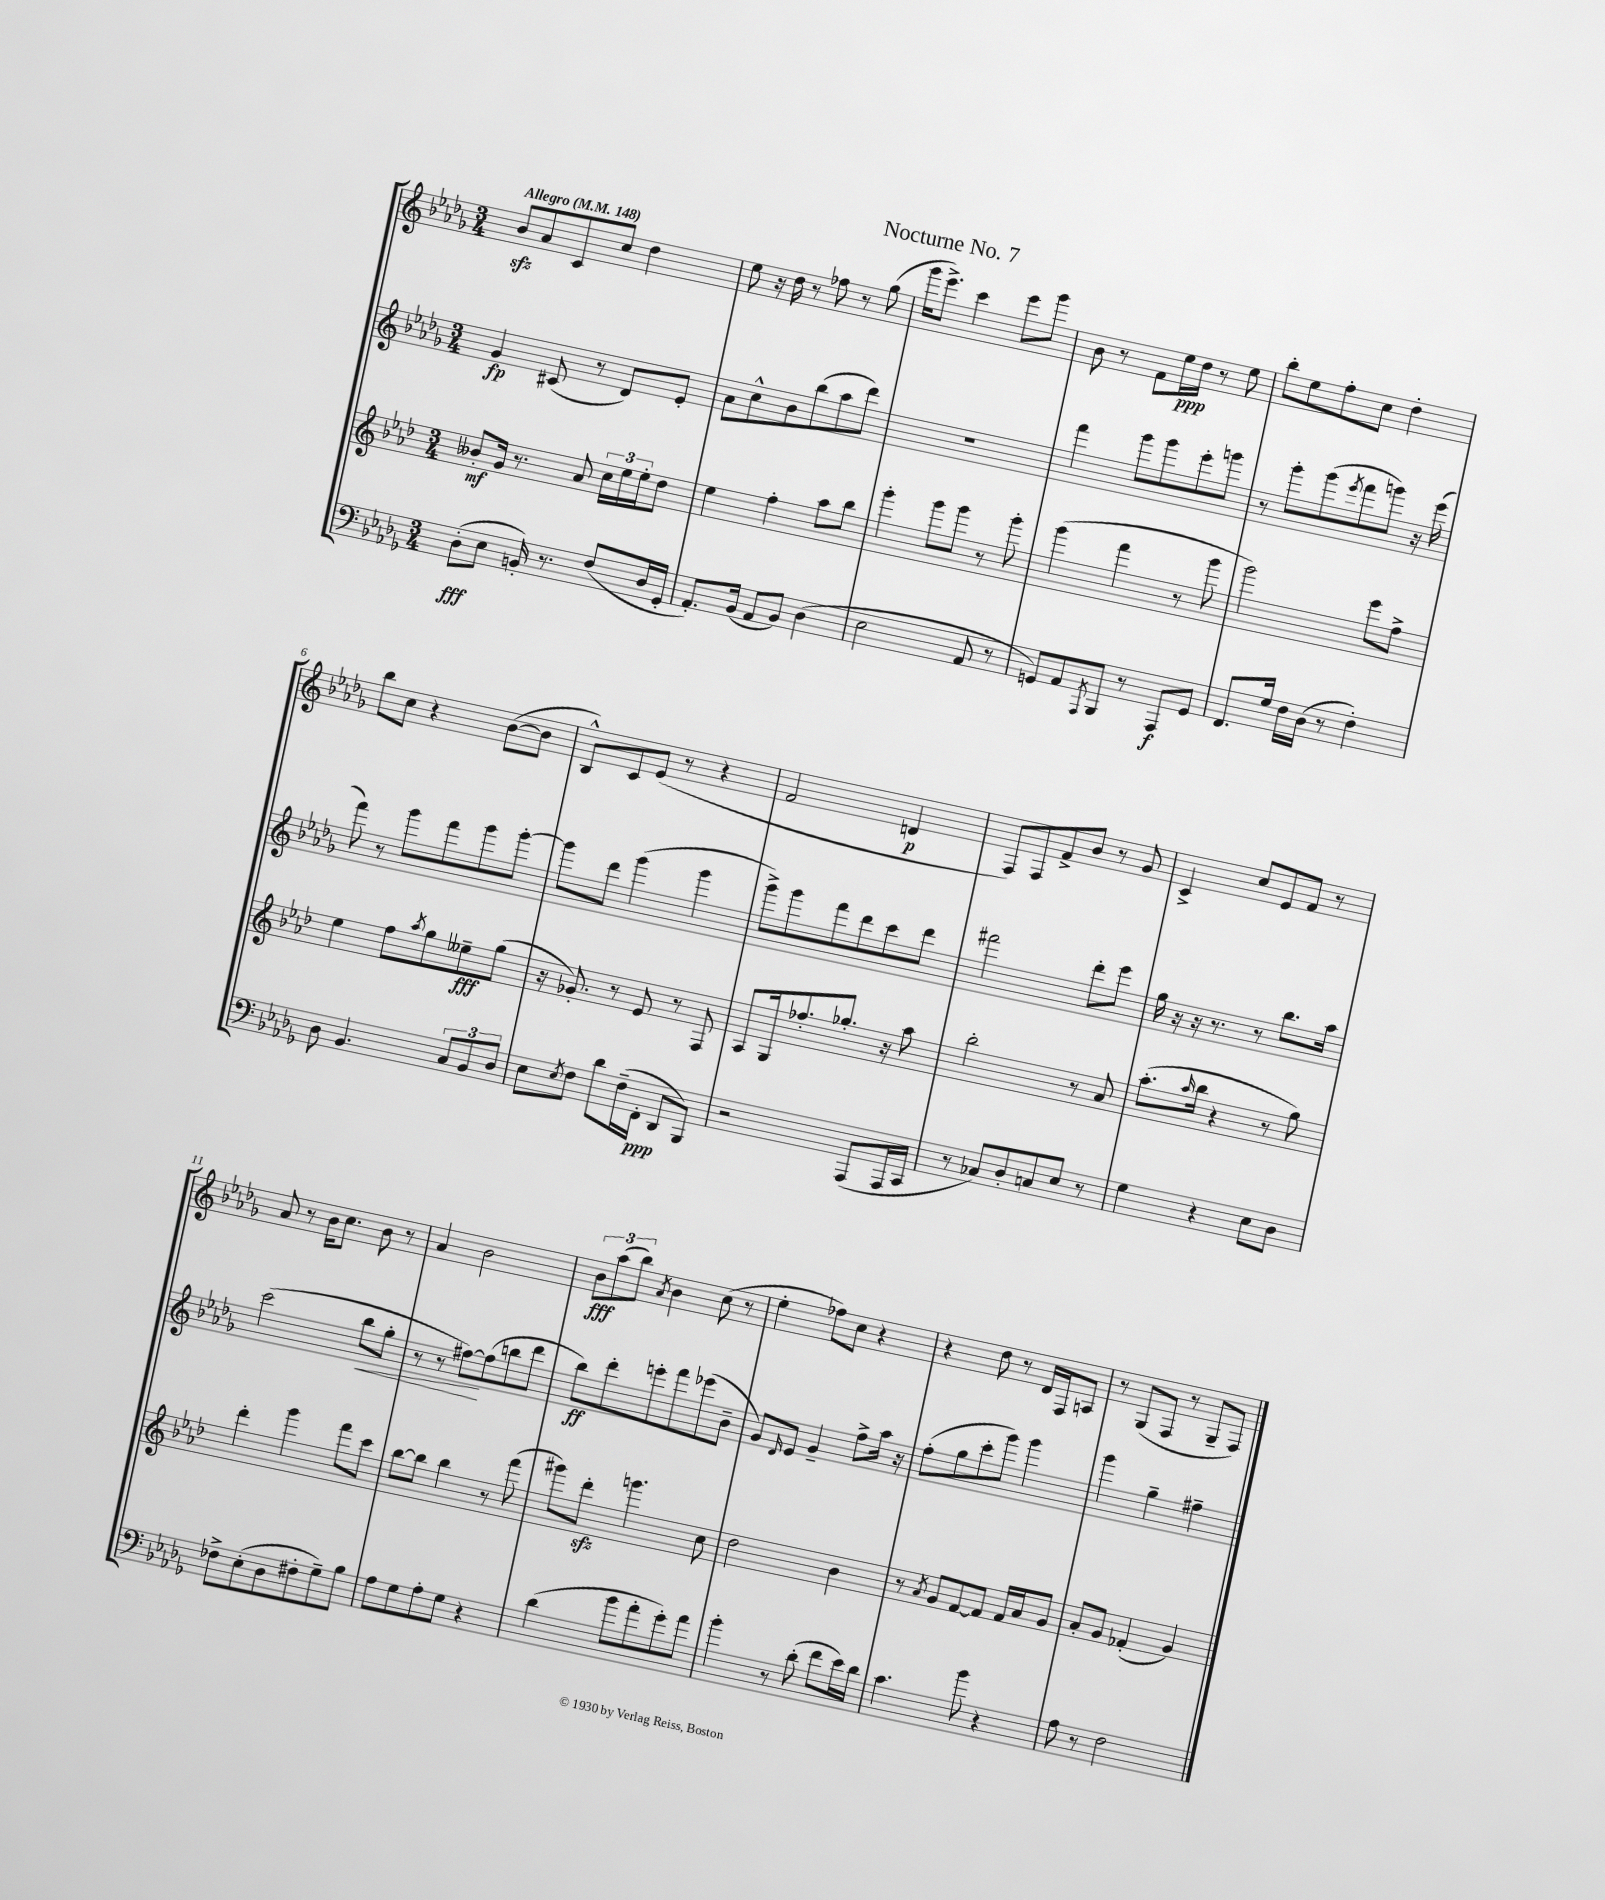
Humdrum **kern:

**kern	**dynam	**kern	**dynam	**kern	**dynam	**kern	**dynam
*part4	*part4	*part3	*part3	*part2	*part2	*part1	*part1
*staff4	*staff4	*staff3	*staff3	*staff2	*staff2	*staff1	*staff1
*clefF4	*	*clefG2	*	*clefG2	*	*clefG2	*
*k[b-e-a-d-g-]	*	*k[b-e-a-d-]	*	*k[b-e-a-d-g-]	*	*k[b-e-a-d-g-]	*
*M3/4	*	*M3/4	*	*M3/4	*	*M3/4	*
*MM148	*	*MM148	*	*MM148	*	*MM148	*
=1	=1	=1	=1	=1	=1	=1	=1
!	!	!	!	!	!	!LO:TX:a:B:t=Allegro	!
(8D-'\L	fff	8b--X'/L	mf	4g-/	fp	8b-zz/L	.
8E-\J	.	16g/Jk	.	.	.	8a-/	.
.	.	8.r	.	.	.	.	.
16BBn'/)	.	.	.	(8c#X/	.	8c/	.
8.r	.	.	.	.	.	.	.
.	.	8a-/	.	8r	.	8cc/J	.
(8F/L	.	24cc\LL	.	8d-/L)	.	4dd-\	.
.	.	24ee-\	.	.	.	.	.
.	.	24ee-'\J	.	.	.	.	.
16D-/L	.	8dd-\J	.	8e-'/J	.	.	.
16GG-'/JJ	.	.	.	.	.	.	.
=2	=2	=2	=2	=2	=2	=2	=2
8.AA-'/L)	.	4ee-\	.	8a-\L	.	8ee-\	.
.	.	.	.	8cc^^\	.	16r	.
(16BB-/Jk	.	.	.	.	.	16dd-\	.
8AA-/L	.	4ff'\	.	8b-\	.	8r	.
8BB-/J)	.	.	.	(8bb-\	.	8ff-X\	.
(4D-\	.	8aa-\L	.	8aa-\	.	8r	.
.	.	8bb-\J	.	8ddd-\J)	.	(8gg-\	.
=3	=3	=3	=3	=3	=3	=3	=3
2E-\	.	4ggg'\	.	2.r	.	16ggg-\KL	.
.	.	.	.	.	.	8.eee-^\J)	.
.	.	8ggg\L	.	.	.	4ccc\	.
.	.	8ggg\J	.	.	.	.	.
8AA-/	.	8r	.	.	.	8eee-\L	.
8r	.	8ggg'\	.	.	.	8ggg-\J	.
=4	=4	=4	=4	=4	=4	=4	=4
8GGn/L)	.	(4ggg\	.	4fff\	.	8b-\	.
8AA-/	.	.	.	.	.	8r	.
8qAAA-/	.	.	.	.	.	.	.
8BBB-/J	.	4fff\	.	8ggg-\L	.	8f\L	.
8r	.	.	.	8ggg-\	.	16ee-\L	ppp
.	.	.	.	.	.	16dd-\JJ	.
8AAA-/L	f	8r	.	8eee-'\	.	8r	.
8GG/J	.	8ggg\	.	8gggn\J	.	8ee-\	.
=5	=5	=5	=5	=5	=5	=5	=5
8.FF/L	.	2ggg\)	.	8r	.	8bb-'\L	.
.	.	.	.	8ggg-'\L	.	8ee-\	.
16G-/Jk	.	.	.	.	.	.	.
16F\LL	.	.	.	(8ggg-\	.	8ff'\	.
(16D-\JJ	.	.	.	.	.	.	.
.	.	.	.	8qeee-/	.	.	.
8r	.	.	.	8fff\	.	8cc\J	.
4F'\)	.	8eee-\L	.	8gggn\J)	.	4dd-'\	.
.	.	8ff^\J	.	16r	.	.	.
.	.	.	.	(16eee-\	.	.	.
!!LO:LB:g=z
=6	=6	=6	=6	=6	=6	=6	=6
8D-\	.	4ee-\	.	8fff\)	.	8bb-\L	.
4.BB-/	.	.	.	8r	.	8cc\J	.
.	.	8ff\L	.	8ggg-\L	.	4r	.
.	.	8qaa-/	.	.	.	.	.
.	.	8gg\	.	8fff\	.	.	.
12C/L	.	8ee--X~\	fff	8ggg-\	.	([8b-\L	.
12BB-/	.	.	.	.	.	.	.
.	.	(8gg\J	.	[8ggg-'\J	.	8b-\J]	.
12D-/J	.	.	.	.	.	.	.
=7	=7	=7	=7	=7	=7	=7	=7
8E-\L	.	16r	.	8ggg-\L]	.	8B-^^/L)	.
.	.	8.g-X'/)	.	.	.	.	.
8qE-/	.	.	.	.	.	.	.
8F\J	.	.	.	8ddd-\J	.	8c/	.
8d-\L	.	8r	.	(4ggg-\	.	(8e-/J	.
(16F~\L	.	8e-/	.	.	.	8r	.
16FF'\JJ	ppp	.	.	.	.	.	.
8DD-/L	.	8r	.	4ggg-\	.	4r	.
8BBB-/J)	.	8F/	.	.	.	.	.
=8	=8	=8	=8	=8	=8	=8	=8
2r	.	8A-/L	.	8ggg-^\L)	.	2f/	.
.	.	16G/k	.	8ggg-\	.	.	.
.	.	8.ff-X'/	.	.	.	.	.
.	.	.	.	8fff\	.	.	.
.	.	8.gg-X'/J	.	8ddd-\	.	.	.
(8AAA-/L	.	.	.	8ccc\	.	4dn/	p
.	.	16r	.	.	.	.	.
16AAA-/L	.	8aa-\	.	8ddd-\J	.	.	.
16CC/JJ	.	.	.	.	.	.	.
=9	=9	=9	=9	=9	=9	=9	=9
8r	.	2bb-'\	.	2fff#X\	.	8F/L)	.
8C-X/L)	.	.	.	.	.	8F/	.
8D-'/	.	.	.	.	.	8f^/	.
8Cn/	.	.	.	.	.	8b-/J	.
8E-/J	.	8r	.	8ddd-'\L	.	8r	.
8r	.	8a-/	.	8eee-\J	.	8g-/	.
=10	=10	=10	=10	=10	=10	=10	=10
4G-\	.	(8.aa-'\L	.	16gg-\	.	4c^/	.
.	.	.	.	16r	.	.	.
.	.	.	.	16r	.	.	.
.	.	16qqaa-/	.	.	.	.	.
.	.	16bb-\Jk	.	8.r	.	.	.
4r	.	4r	.	.	.	8cc/L	.
.	.	.	.	8r	.	8e-/	.
8E-\L	.	8r	.	8.bb-\L	.	8f/J	.
8D-\J	.	8gg\)	.	.	.	8r	.
.	.	.	.	16aa-\Jk	.	.	.
!!LO:LB:g=z
=11	=11	=11	=11	=11	=11	=11	=11
8F-X^\L	.	4ddd-'\	.	(2ccc\	.	8a-/	.
(8E-'\	.	.	.	.	.	8r	.
8D-\	.	4ggg\	.	.	.	16b-\KL	.
.	.	.	.	.	.	8.cc\J	.
8F#X'\	.	.	.	.	.	.	.
!	!	!	!	!	!LO:HP:b	!	!
8G-~\)	.	8fff\L	.	8bb-\L	<	8b-\	.
8B-\J	.	8ccc\J	.	8gg-'\J	.	8r	.
=12	=12	=12	=12	=12	=12	=12	=12
8A-\L	.	[8bb-\L	.	8r	.	4a-/	.
8G-\	.	8bb-\J]	.	8r	.	.	.
8A-'\	.	4bb-\	.	[8ff#X\L)	.	2b-\	.
8G-\J	.	.	.	(8ff#\]	[	.	.
4r	.	8r	.	8bbn\	.	.	.
.	.	(8fff\	.	8ddd-\J	.	.	.
=13	=13	=13	=13	=13	=13	=13	=13
(4d-\	.	8ggg#X\L)	.	8bb-\L)	ff	12b-\L	fff
.	.	.	.	.	.	(12aa-\	.
.	.	8ddd-zz'\J	.	8ddd-'\	.	.	.
.	.	.	.	.	.	12bb-\J)	.
.	.	.	.	.	.	8qa-/	.
8b-\L	.	4.gggn\	.	8eeen'\	.	4b-\	.
8a-'\	.	.	.	8fff\	.	.	.
8g-'\)	.	.	.	(8eee-X\	.	(8cc\	.
8a-\J	.	8cc\	.	8b-~\J	.	8r	.
=14	=14	=14	=14	=14	=14	=14	=14
4b-'\	.	2dd-\	.	8g-/L)	.	4ee-'\	.
.	.	.	.	16qqd-/	.	.	.
.	.	.	.	8e-/J	.	.	.
8r	.	.	.	4g-~/	.	8ff-X\L)	.
(8d-'\	.	.	.	.	.	8cc\J	.
8f\L	.	4b-\	.	8ff^\L	.	4r	.
16e-\L)	.	.	.	16aa-\Jk	.	.	.
16d-\JJ	.	.	.	16r	.	.	.
=15	=15	=15	=15	=15	=15	=15	=15
4.c\	.	8r	.	(8ff'\L	.	4r	.
.	.	8qa-/	.	.	.	.	.
.	.	8g/L	.	8gg-\	.	.	.
.	.	[8f/	.	8ccc'\	.	8dd-\	.
8b-\	.	8f/J]	.	8ggg-\J)	.	8r	.
4r	.	16f/LL	.	4ggg-\	.	16d-/LL	.
.	.	16a-/J	.	.	.	16F/J	.
.	.	8g/J	.	.	.	8An/J	.
=16	=16	=16	=16	=16	=16	=16	=16
8A-\	.	8a-'/L	.	4ggg-\	.	8r	.
8r	.	8g/J	.	.	.	(8G-/L	.
2F\	.	(4f-X'/	.	4gg-~\	.	8F/J	.
.	.	.	.	.	.	8r	.
.	.	4g/)	.	4ff#X~\	.	8G-~/L	.
.	.	.	.	.	.	8F/J)	.
==	==	==	==	==	==	==	==
*-	*-	*-	*-	*-	*-	*-	*-
